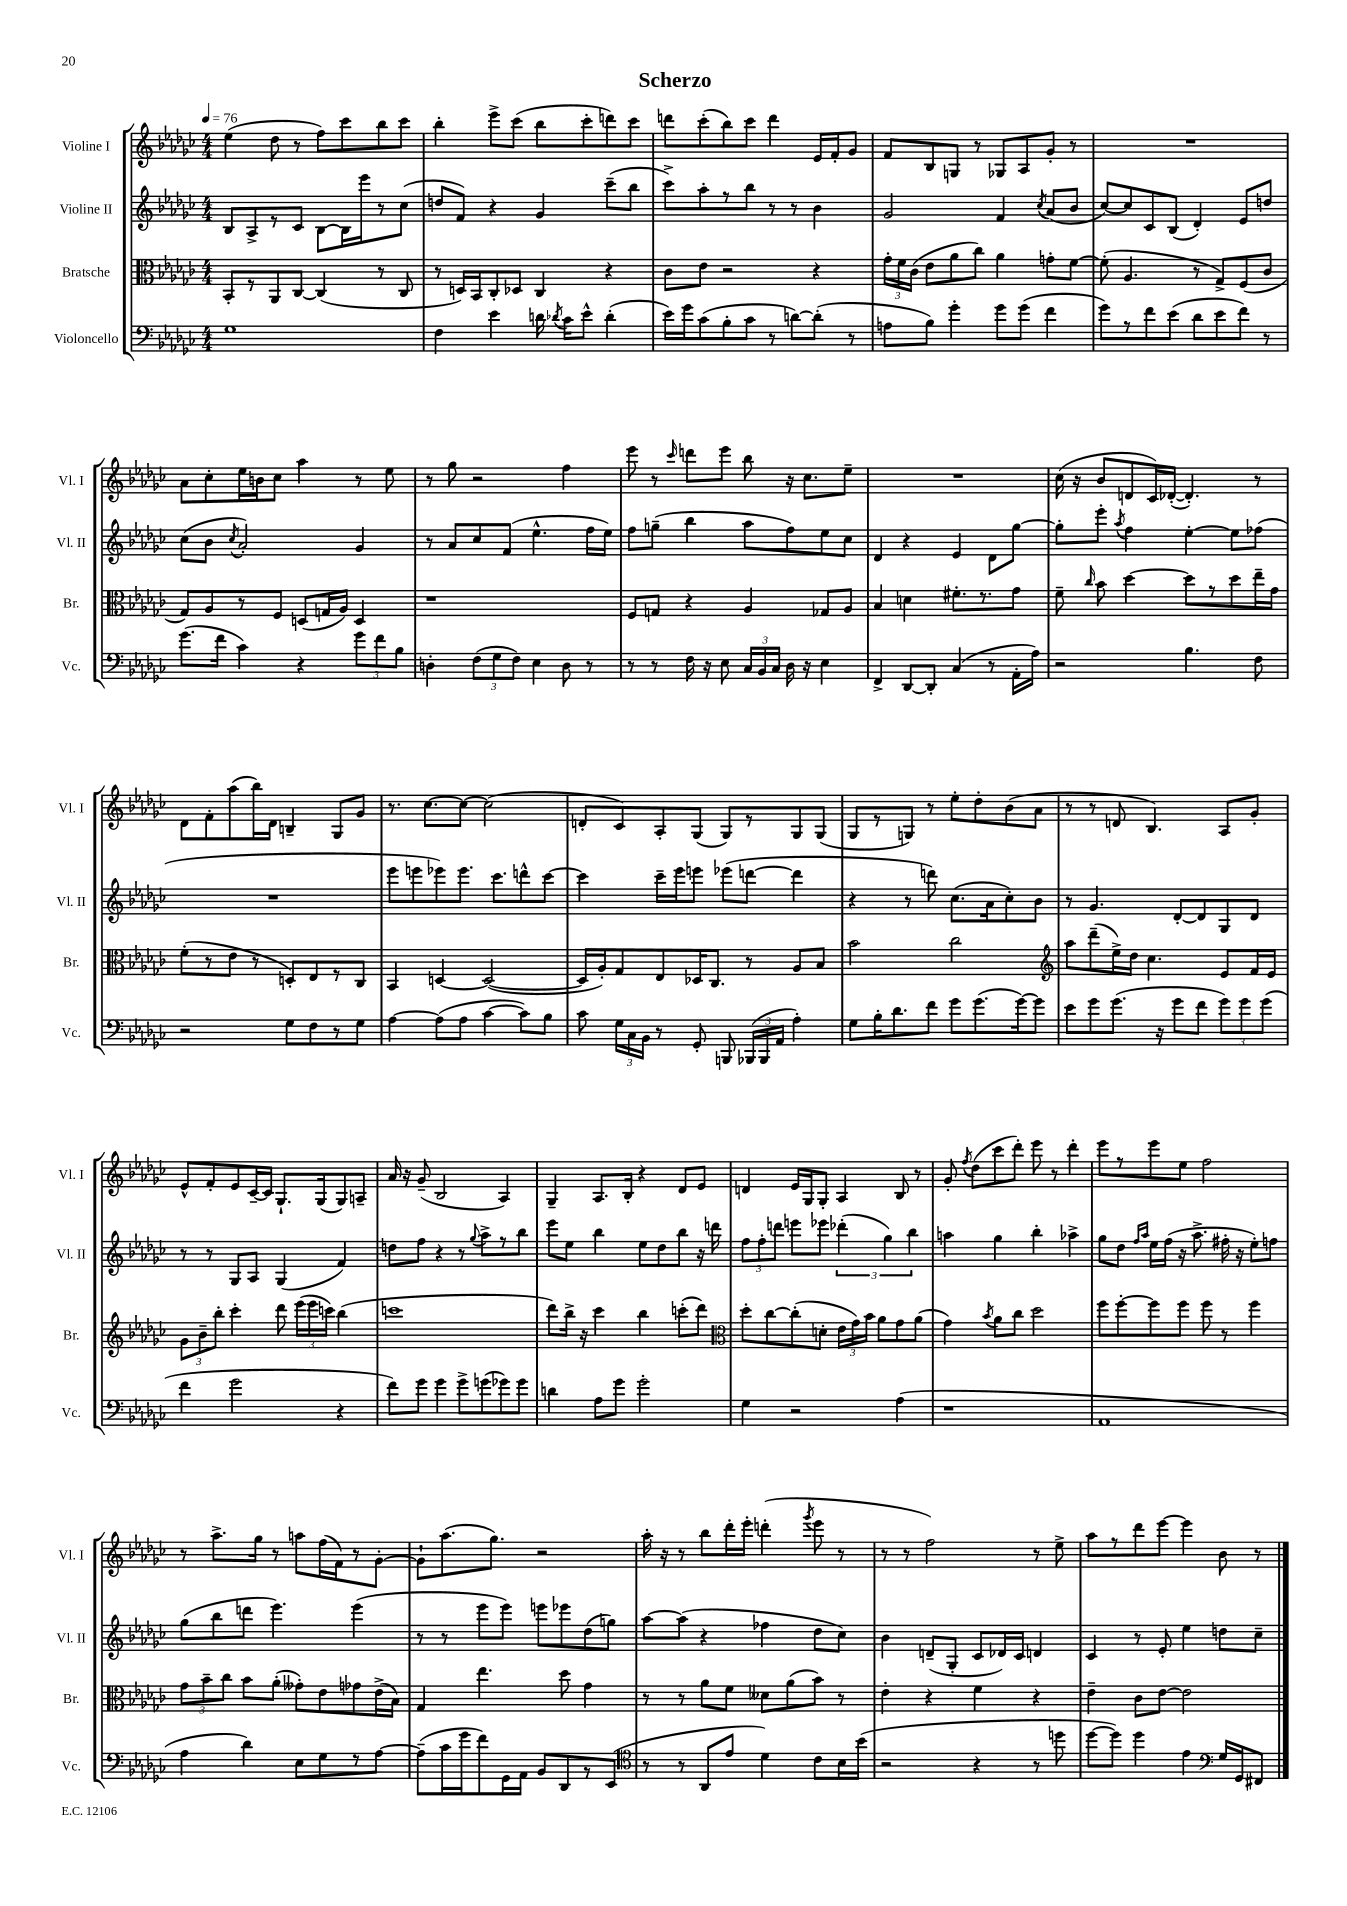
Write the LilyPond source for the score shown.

\header { title = "Scherzo" }
<<
\new StaffGroup <<
\new Staff = "s0" \with { instrumentName = "Violine I" shortInstrumentName = "Vl. I" } {
    \clef treble \key ges \major \numericTimeSignature \time 4/4 \tempo 4 = 76
    \autoBeamOff ees''4( des''8 r8 f''8[) ces'''8 bes''8 ces'''8] |
    bes''4-. ees'''8[-> ces'''8]( bes''8[ ces'''8-. d'''8) ces'''8] |
    d'''8[ ces'''8-.( bes''8) ces'''8] d'''4 ees'16[ f'16-. ges'8] |
    f'8[ bes8 g8] r8 ges8[ aes8 ges'8]-. r8 |
    R1 |
    aes'8[ ces''8-. ees''16 b'16 ces''8] aes''4 r8 ees''8 |
    r8 ges''8 r2 f''4 |
    ees'''8 r8 \grace { ces'''16 } d'''8[ ees'''8] bes''8 r16 ces''8.[ ees''8]-- |
    R1 |
    ces''16( r16 bes'8[ d'8 ces'16) des'16]~-.( des'4.-.) r8 |
    des'8[ f'8-. aes''8( bes''16) des'16] b4-- ges8[ ges'8] |
    r8. ces''8.[~ ces''8]~ ces''2( |
    d'8[-. ces'8) aes8-. ges8]( ges8[) r8 ges8 ges8]( |
    ges8[ r8 g8]) r8 ees''8[-. des''8-. bes'8( aes'8] |
    r8 r8 d'8 bes4.) aes8[ ges'8]-. |
    ees'8[-^ f'8-. ees'8 ces'16~-- ces'16] ges8.[-! ges16( ges8) a8]-- |
    aes'16 r16 ges'8--( bes2 aes4) |
    ges4-- aes8.[ bes16]-. r4 des'8[ ees'8] |
    d'4 ees'16[ ges16 ges8]-. aes4 bes8 r8 |
    ges'8-. \acciaccatura { f''8 } des''8[( ces'''8 des'''8]-.) ees'''8 r8 des'''4-. |
    ees'''8[ r8 ees'''8 ees''8] f''2 |
    r8 aes''8.[-> ges''16] r8 a''8[ f''16( f'16) r8 ges'8]~-. |
    ges'8[-! aes''8.( ges''8.]) r2 |
    aes''16-. r16 r8 bes''8[ des'''16-. ees'''16]-. d'''4-.( \acciaccatura { ges'''8 } ees'''8 r8 |
    r8 r8 f''2) r8 ees''8-> |
    aes''8[ r8 des'''8 ees'''8]~ ees'''4 bes'8 r8 \bar "|." |
}
\new Staff = "s1" \with { instrumentName = "Violine II" shortInstrumentName = "Vl. II" } {
    \clef treble \key ges \major \numericTimeSignature \time 4/4
    \autoBeamOff bes8[ aes8-> r8 ces'8] bes8[~ bes16 ees'''16 r8 ces''8]( |
    d''8[ f'8]) r4 ges'4 ces'''8[--( bes''8] |
    ces'''8[->) aes''8-. r8 bes''8] r8 r8 bes'4 |
    ges'2 f'4 \acciaccatura { ces''8 } aes'8[( bes'8] |
    ces''8[~) ces''8 ces'8 bes8]( des'4-.) ees'8[ d''8] |
    ces''8[( bes'8] \acciaccatura { ces''8 } aes'2-.) ges'4 |
    r8 aes'8[ ces''8 f'8]( ees''4.-^ f''16[ ees''16]) |
    f''8[ g''8]--( bes''4 aes''8[ f''8) ees''8 ces''8] |
    des'4 r4 ees'4 des'8[ ges''8]~ |
    ges''8[-. ees'''8]-. \acciaccatura { aes''8 } f''4 ees''4~-. ees''8[ fes''8]( |
    R1 |
    ees'''8[ e'''8 ees'''8) ees'''8.] ces'''8.[ d'''8-^ ces'''8]~ |
    ces'''4 ces'''16[-- ees'''16 e'''8] ees'''8[( d'''8]~ d'''4 |
    r4 r8 d'''8) ces''8.[( aes'16 ces''8-.) bes'8] |
    r8 ges'4. des'8[~-. des'8 ges8 des'8] |
    r8 r8 ges8[ aes8] ges4( f'4) |
    d''8[ f''8] r4 r8 \appoggiatura { ges''8 } aes''8[-> r8 bes''8] |
    ees'''8[ ees''8] bes''4 ees''8[ des''8 bes''8] r16 d'''16 |
    \tuplet 3/2 { f''8[ f''8-. d'''8] } e'''8[ ees'''8] \tuplet 3/2 { des'''4-.( ges''4) bes''4 } |
    a''4 ges''4 bes''4-. aes''4-> |
    ges''8[ des''8] \grace { f''16[ aes''16] } ees''16[ f''16]( r16 aes''8.-> fis''16-. r16 ees''8[-.) f''8] |
    ges''8[( bes''8 d'''8] ees'''4.) ees'''4( |
    r8 r8 ees'''8[ ees'''8]) e'''8[ ees'''8 des''8( g''8]) |
    aes''8[~ aes''8]( r4 fes''4 des''8[ ces''8]) |
    bes'4 d'8[--( ges8]-. ces'8[ des'16) ces'16] d'4 |
    ces'4 r8 ees'8-. ees''4 d''8[ ces''8]-- \bar "|." |
}
\new Staff = "s2" \with { instrumentName = "Bratsche" shortInstrumentName = "Br." } {
    \clef alto \key ges \major \numericTimeSignature \time 4/4
    \autoBeamOff bes,8[-. r8 aes,8 ces8]~ ces4( r8 ces8 |
    r8 d16[) bes,16 ces8-. des8] ces4 r4 |
    ces'8[ ees'8] r2 r4 |
    \tuplet 3/2 { ges'16[-. f'16 ces'16]( } ees'8[ aes'8 ces''8]) aes'4 g'8[-. f'8]~ |
    f'8-.( aes4. r8 ges8[->) f8( ces'8] |
    ges8[) aes8 r8 f8] d8[( g16 aes16]) d4 |
    r1 |
    f8[ g8] r4 aes4 ges8[ aes8] |
    bes4 d'4 fis'8.[-. r8. ges'8] |
    f'8-- \grace { ces''16 } bes'8 des''4~ des''8[ r8 des''8 ees''16-- ges'16] |
    f'8[-.( r8 ees'8] r8 d8[-.) ees8 r8 ces8] |
    bes,4 d4~ d2~( |
    d16[ aes16-.) ges8 ees8 des16 ces8.] r8 aes8[ bes8] |
    bes'2 ces''2 |
    \clef treble aes''8[ des'''8--( ees''16->) des''16] ces''4. ees'8[ f'16 ees'16] |
    \tuplet 3/2 { ges'8[ bes'8-- bes''8]-. } ces'''4-. des'''8 \tuplet 3/2 { ees'''16[( ees'''16 c'''16]) } bes''4( |
    c'''1 |
    des'''8[) bes''16]-> r16 ces'''4 bes''4 c'''8[-.( des'''8]) |
    \clef alto des''8[-. ces''8~ ces''8-.( d'8]-. \tuplet 3/2 { ees'16[ ges'16) bes'16] } aes'8[ ges'8 aes'8]( |
    ges'4) \acciaccatura { bes'8 } aes'8[ ces''8] des''2 |
    f''8[ f''8~-. f''8 f''8] f''8 r8 f''4 |
    \tuplet 3/2 { ges'8[ bes'8-- ces''8] } bes'8[ aes'8]-.( geses'8[-.) ees'8 ges'8 ees'16->( bes16]) |
    ges4 ees''4. des''8 ges'4 |
    r8 r8 aes'8[ f'8] deses'8[ aes'8( bes'8]) r8 |
    ees'4-. r4 f'4 r4 |
    ees'4-- ces'8[ ees'8]~ ees'2 \bar "|." |
}
\new Staff = "s3" \with { instrumentName = "Violoncello" shortInstrumentName = "Vc." } {
    \clef bass \key ges \major \numericTimeSignature \time 4/4
    \autoBeamOff ges1 |
    f4 ees'4 d'16 \acciaccatura { des'8 } ces'16[ ees'8]-^ des'4-.( |
    ees'16[) ges'16 ces'8( bes8-. ces'8] r8 d'8[~) d'8]-.( r8 |
    a8[ bes8]) ges'4-. ges'8[ ges'8]( f'4 |
    ges'8[) r8 f'8 ees'8]( des'8[ ees'8 f'8]) r8 |
    ges'8.[( f'16] ces'4) r4 \tuplet 3/2 { ges'8[ f'8 bes8] } |
    d4-. \tuplet 3/2 { f8[( ges8 f8]) } ees4 d8 r8 |
    r8 r8 f16 r16 ees8 \tuplet 3/2 { ces16[ bes,16 ces16] } des16 r16 ees4 |
    f,4-> des,8[~ des,8]-. ces4( r8 aes,16[-. aes16]) |
    r2 bes4. f8 |
    r2 ges8[ f8 r8 ges8] |
    aes4~ aes8[( aes8] ces'4~ ces'8[) bes8] |
    ces'8 \tuplet 3/2 { ges16[ ces16 bes,16] } r8 ges,8-. b,,8 \tuplet 3/2 { bes,,16[( bes,,16 aes,16] } aes4-.) |
    ges8[ bes16-. des'8. f'8] ges'8[ ges'8.( ges'16~) ges'8] |
    ees'8[ ges'8 ges'8.]( r16 ges'8[ f'8] \tuplet 3/2 { ges'8[) ges'8 ges'8]( } |
    f'4 ges'2 r4 |
    f'8[) ges'8] ges'4 ges'8[-> g'8( ges'8) ges'8] |
    d'4 aes8[ ges'8] ges'2-. |
    ges4 r2 aes4( |
    r1 |
    aes,1 |
    aes4 des'4) ees8[ ges8 r8 aes8]~ |
    aes8[--( ces'16 ges'16 f'8) ges,16 aes,16] bes,8[ des,8 r8 ees,8]( |
    \clef tenor r8 r8 aes,8[ ees'8] des'4) ces'8[ bes16 bes'16]( |
    r2 r4 r8 d''8 |
    des''8[~ des''8]) des''4 ees'4 \clef bass ges16[ ges,16 fis,8] \bar "|." |
}
>>
>>
\layout { \context { \Score \remove "Bar_number_engraver" } }
